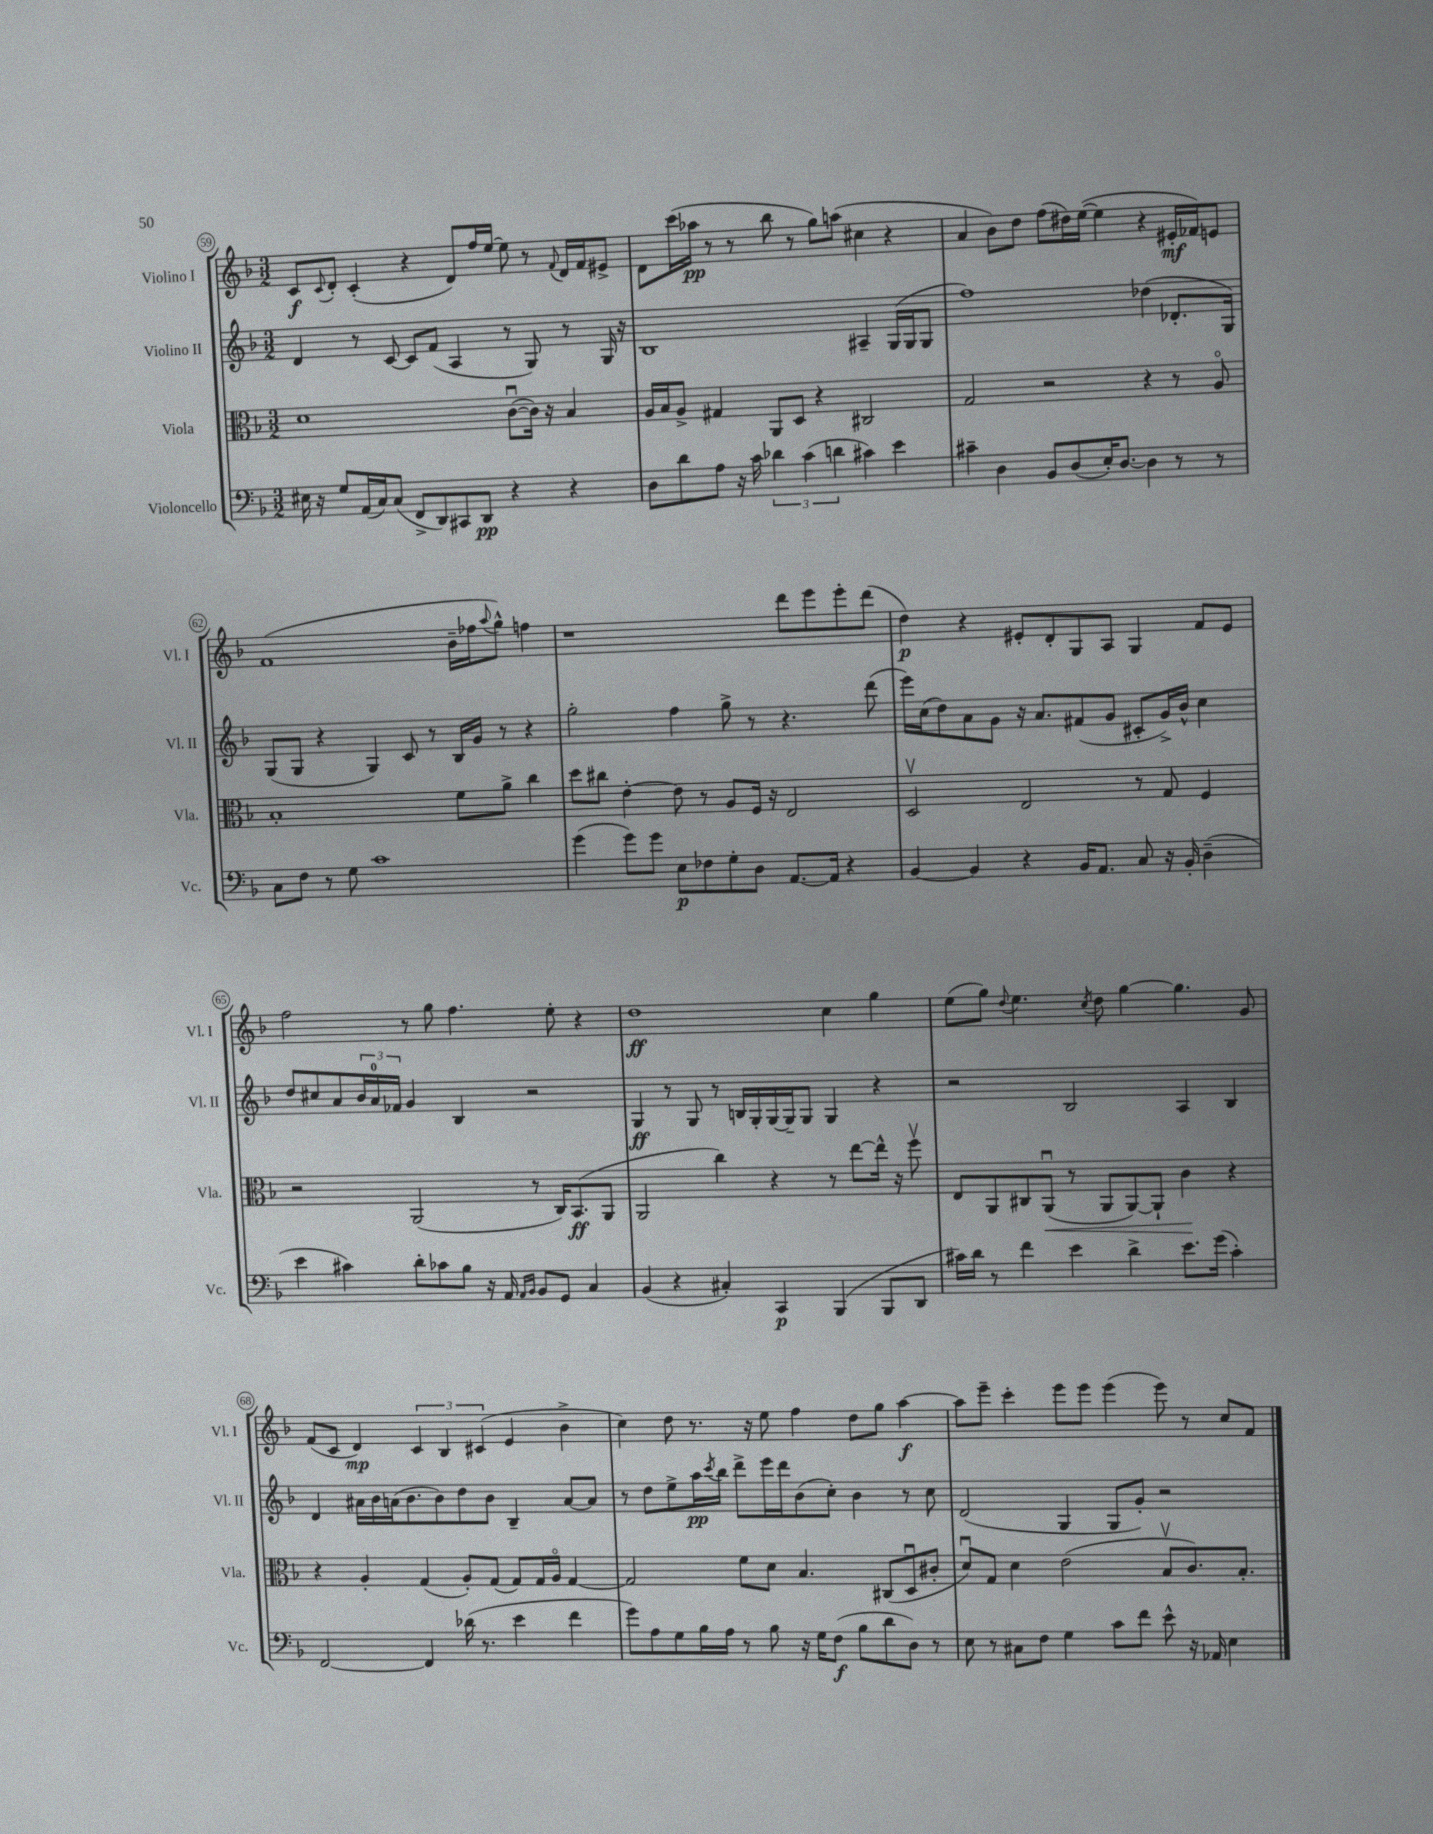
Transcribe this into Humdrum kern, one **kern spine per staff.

**kern	**kern	**kern	**kern
*staff4	*staff3	*staff2	*staff1
*clefF4	*clefC3	*clefG2	*clefG2
*k[b-]	*k[b-]	*k[b-]	*k[b-]
*M3/2	*M3/2	*M3/2	*M3/2
16E#	1d	4d	8c
16r	.	.	.
.	.	.	8qqc
8G	.	.	8d'
(16AA	.	8r	(4c'
16C)	.	.	.
(8C	.	[8c	.
8FF^	.	8c]	4r
8DD)	.	(8f	.
8CC#	.	4A	8d)
8DD	.	.	16ff
.	.	.	[16ee
4r	([8cu	8r	8ee]
.	16c])	8G)	8r
.	16r	.	.
.	.	.	8qqf
4r	4B-	8r	16d
.	.	.	16f
.	.	16G	8e#^
.	.	16r	.
=	=	=	=
8D	16A	1B-	8d
.	16B-	.	.
8d	8A^	.	(16ccc
.	.	.	16aa-
8A	4G#	.	8r
16r	.	.	8r
16c	.	.	.
6d-	8AA	.	8bb-
.	8D	.	8r
(6c	.	.	.
.	4r	.	8gg)
6d	.	.	.
.	.	.	(8aa
4c#)	2C#	4A#~	4cc#
4e	.	(16G	4r
.	.	16G	.
.	.	8G	.
=	=	=	=
4c#~	2G	1ff)	4a
4D	.	.	8b-)
.	.	.	8dd
8BB-	2r	.	(8ff
(8D	.	.	16dd#)
.	.	.	([16ee
16E')	.	.	4ee]
[8.D	.	.	.
4D]	4r	(4dd-	4r
8r	8r	8.d-'	16e#'
.	.	.	16f-)
8r	8Ao	.	8e
.	.	16G)	.
=	=	=	=
8C	1B-'	(8G	(1f
8F	.	8G	.
8r	.	4r	.
8G	.	.	.
1c	.	4G)	.
.	.	8c	.
.	.	8r	.
.	8f	16B-	16b-~
.	.	16g	16ff-
.	.	.	8qqaa
.	8a^	8r	8gg^^)
.	4cc	4r	4ff
=	=	=	=
(4g	8dd	2gg'	1r
.	8cc#	.	.
8g)	[4e'	.	.
8g	.	.	.
8E	8e]	4ff	.
8F-	8r	.	.
8G'	8A	8gg^	.
8D	16F	8r	.
.	16r	.	.
[8.AA	2E	4.r	8ddd
.	.	.	8eee
16AA]	.	.	.
4r	.	.	8eee'
.	.	(8ddd	(8ddd
=	=	=	=
[4BB-	2Dv	16eee)	4dd)
.	.	(16cc	.
.	.	8dd)	.
4BB-]	.	8a	4r
.	.	8g	.
4r	2E	16r	8e#'
.	.	8.a	.
.	.	.	8d'
16BB-	.	(8f#	8G
8.AA	.	.	.
.	.	8g	8A
8C	8r	8c#'	4G
16r	8G	16g^)	.
16BB-'	.	16b-^^	.
(4D~	4F	4cc	8f
.	.	.	8e#
=	=	=	=
4e	2r	8dd	2ff
.	.	8cc#	.
4c#)	.	8a	.
.	.	24b-	.
.	.	24a	.
.	.	24f-	.
8d'	(2AA	4g	8r
8c-	.	.	8gg
8B-	.	4B-	4.ff
16r	.	.	.
16AA	.	.	.
16qqAA	.	.	.
16qqBB-	.	.	.
8BB-	8r	2r	.
8GG	16C)	.	8ee'
.	(8.BB-	.	.
4C	.	.	4r
.	8AA	.	.
=	=	=	=
(4BB-	2AA	4G	1dd
4r	.	8r	.
.	.	8G	.
4C#')	4cc)	8r	.
.	.	16B	.
.	.	16G'	.
4CC	4r	[16G	.
.	.	16G~]	.
.	.	8G	.
(4BBB-	8r	4G	4cc
.	[8ee	.	.
8BBB-	16ee^^]	4r	4gg
.	16r	.	.
8DD	8ffv	.	.
=	=	=	=
16c#)	8E	2r	(8ee
16d	.	.	.
8r	8AA	.	8gg)
.	.	.	8qqdd
4f	8C#	.	4.ee
.	(8AAu	.	.
4e	8r	2B-	.
.	.	.	8qcc
.	8AA	.	8dd
4d^	[8AA)	.	[4gg
.	8AA`]	.	.
8.e	4c	4A	4.gg]
(16g	.	.	.
4c#')	4r	4B-	.
.	.	.	8g
=	=	=	=
[2FF	4r	4d	(8f
.	.	.	8c
.	4A'	16a#	4d)
.	.	16b-	.
.	.	(16a	.
.	.	8.b-	.
4FF]	(4G	.	6c
.	.	8b-)	.
.	.	.	6B-
(16d-	8A')	8dd	.
8.r	.	.	.
.	.	.	(6c#
.	(8G	8b-	.
4e	8G)	4B-~	4e
.	16G	.	.
.	16Ao	.	.
4f	[4G	[8a	4b-^
.	.	8a]	.
=	=	=	=
8g)	2G]	8r	4cc)
8A	.	8dd	.
8G	.	8ee^	8dd
16B-	.	16aa	8.r
.	.	8qccc	.
16A	.	16bb-	.
8r	8f	8ddd^	.
.	.	.	16r
8B-	8d	16eee	8ee
.	.	16ddd	.
16r	4.B-	(8b-	4ff
16G	.	.	.
(8F	.	8cc')	.
8B-	.	4b-	8dd
8d	(8C#	.	8gg
8D)	8Du	8r	[4aa
8r	8c#'	8cc	.
=	=	=	=
8E	8du)	(2d	8aa]
8r	8G	.	8eee~
8C#	4d	.	4ccc'
8F	.	.	.
4G	(2e	4G	8eee
.	.	.	8eee
8c	.	8G	(4eee
8f	.	8g')	.
8e^^	8B-v	2r	8eee)
16r	8.c)	.	8r
16AA-	.	.	.
4E	.	.	8cc
.	8.B-'	.	.
.	.	.	8f
==	==	==	==
*-	*-	*-	*-
